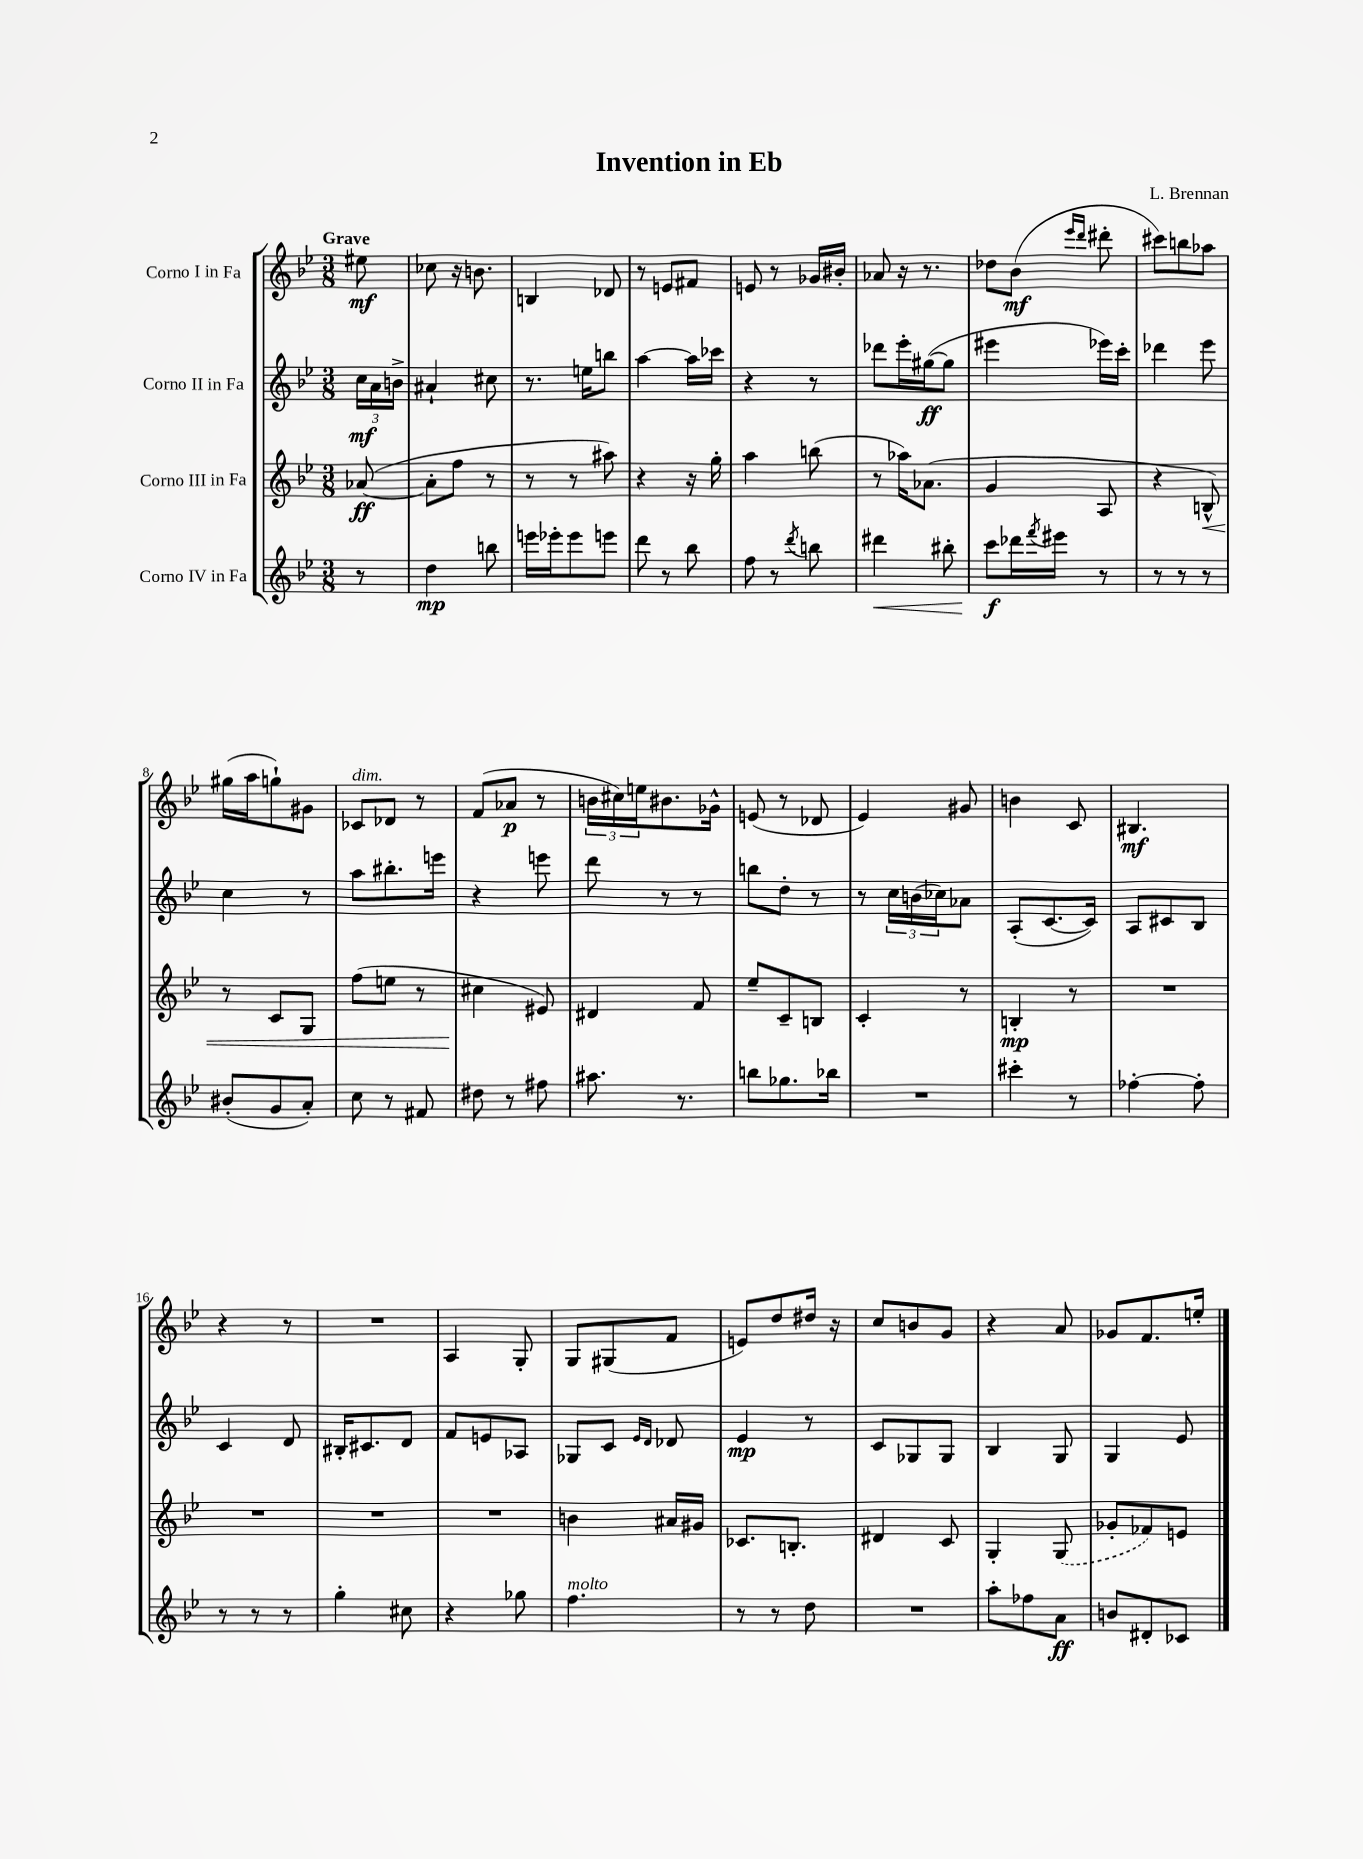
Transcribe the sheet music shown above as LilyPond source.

\header { title = "Invention in Eb" composer = "L. Brennan" }
<<
\new StaffGroup <<
\new Staff = "s0" \with { instrumentName = "Corno I in Fa" } {
    \clef treble \key bes \major \numericTimeSignature \time 3/8 \partial 8 \tempo "Grave"
    eis''8\mf |
    ces''8 r16 b'8. |
    b4 des'8 |
    r8 e'8 fis'8 |
    e'8 r8 ges'16 bis'16-. |
    aes'8 r16 r8. |
    des''8 bes'8\mf( \grace { ees'''16 d'''16 } dis'''8-. |
    cis'''8) b''8 aes''8 |
    gis''16( a''16 g''8-!) gis'8 |
    ces'8^\markup { \italic "dim." } des'8 r8 |
    f'8( aes'8\p r8 |
    \tuplet 3/2 { b'16 cis''16) e''16 } bis'8. ges'16-^ |
    e'8( r8 des'8 |
    ees'4) gis'8 |
    b'4 c'8 |
    bis4.\mf |
    r4 r8 |
    R4. |
    a4 g8-. |
    g8 gis8( f'8 |
    e'8) d''8 dis''16 r16 |
    c''8 b'8 g'8 |
    r4 a'8 |
    ges'8 f'8. e''16-. \bar "|." |
}
\new Staff = "s1" \with { instrumentName = "Corno II in Fa" } {
    \clef treble \key bes \major \numericTimeSignature \time 3/8 \partial 8
    \tuplet 3/2 { c''16\mf a'16 b'16-> } |
    ais'4-! cis''8 |
    r8. e''16 b''8 |
    a''4~ a''16 ces'''16 |
    r4 r8 |
    des'''8 ees'''16-. gis''16~\ff( gis''8 |
    eis'''4 ees'''16) c'''16-. |
    des'''4 ees'''8 |
    c''4 r8 |
    a''8 bis''8.-. e'''16 |
    r4 e'''8 |
    d'''8 r8 r8 |
    b''8 d''8-. r8 |
    r8 \tuplet 3/2 { c''16 b'16( ces''16) } aes'8 |
    a8-.( c'8.~ c'16) |
    a8 cis'8 bes8 |
    c'4 d'8 |
    bis16-. cis'8. d'8 |
    f'8 e'8 aes8 |
    ges8 c'8 \grace { ees'16 d'16 } des'8 |
    ees'4\mp r8 |
    c'8 ges8 ges8 |
    bes4 g8 |
    g4 ees'8 \bar "|." |
}
\new Staff = "s2" \with { instrumentName = "Corno III in Fa" } {
    \clef treble \key bes \major \numericTimeSignature \time 3/8 \partial 8
    aes'8~\ff( |
    aes'8-. f''8 r8 |
    r8 r8 ais''8) |
    r4 r16 g''16-. |
    a''4 b''8( |
    r8 aes''16) aes'8.( |
    g'4 a8 |
    r4 b8-^\<) |
    r8 c'8 g8 |
    f''8( e''8 r8 |
    cis''4\! eis'8) |
    dis'4 f'8 |
    ees''8-- c'8-- b8 |
    c'4-. r8 |
    b4-.\mp r8 |
    R4. |
    R4. |
    R4. |
    R4. |
    b'4 ais'16 gis'16 |
    ces'8. b8.-. |
    dis'4 c'8 |
    g4-. \once \slurDashed g8( |
    ges'8-. fes'8) e'8 \bar "|." |
}
\new Staff = "s3" \with { instrumentName = "Corno IV in Fa" } {
    \clef treble \key bes \major \numericTimeSignature \time 3/8 \partial 8
    r8 |
    d''4\mp b''8 |
    e'''16 ees'''16-. ees'''8 e'''8 |
    d'''8 r8 bes''8 |
    f''8 r8 \acciaccatura { d'''8 } b''8 |
    dis'''4\< bis''8-. |
    c'''8\f\! des'''16 \acciaccatura { f'''8 } eis'''16 r8 |
    r8 r8 r8 |
    bis'8-.( g'8 a'8-.) |
    c''8 r8 fis'8 |
    dis''8 r8 fis''8 |
    ais''8. r8. |
    b''8 ges''8. bes''16 |
    R4. |
    cis'''4-. r8 |
    fes''4~-. fes''8-. |
    r8 r8 r8 |
    g''4-. cis''8 |
    r4 ges''8 |
    f''4.^\markup { \italic "molto" } |
    r8 r8 d''8 |
    R4. |
    a''8-. fes''8 a'8\ff |
    b'8 dis'8-. ces'8 \bar "|." |
}
>>
>>
